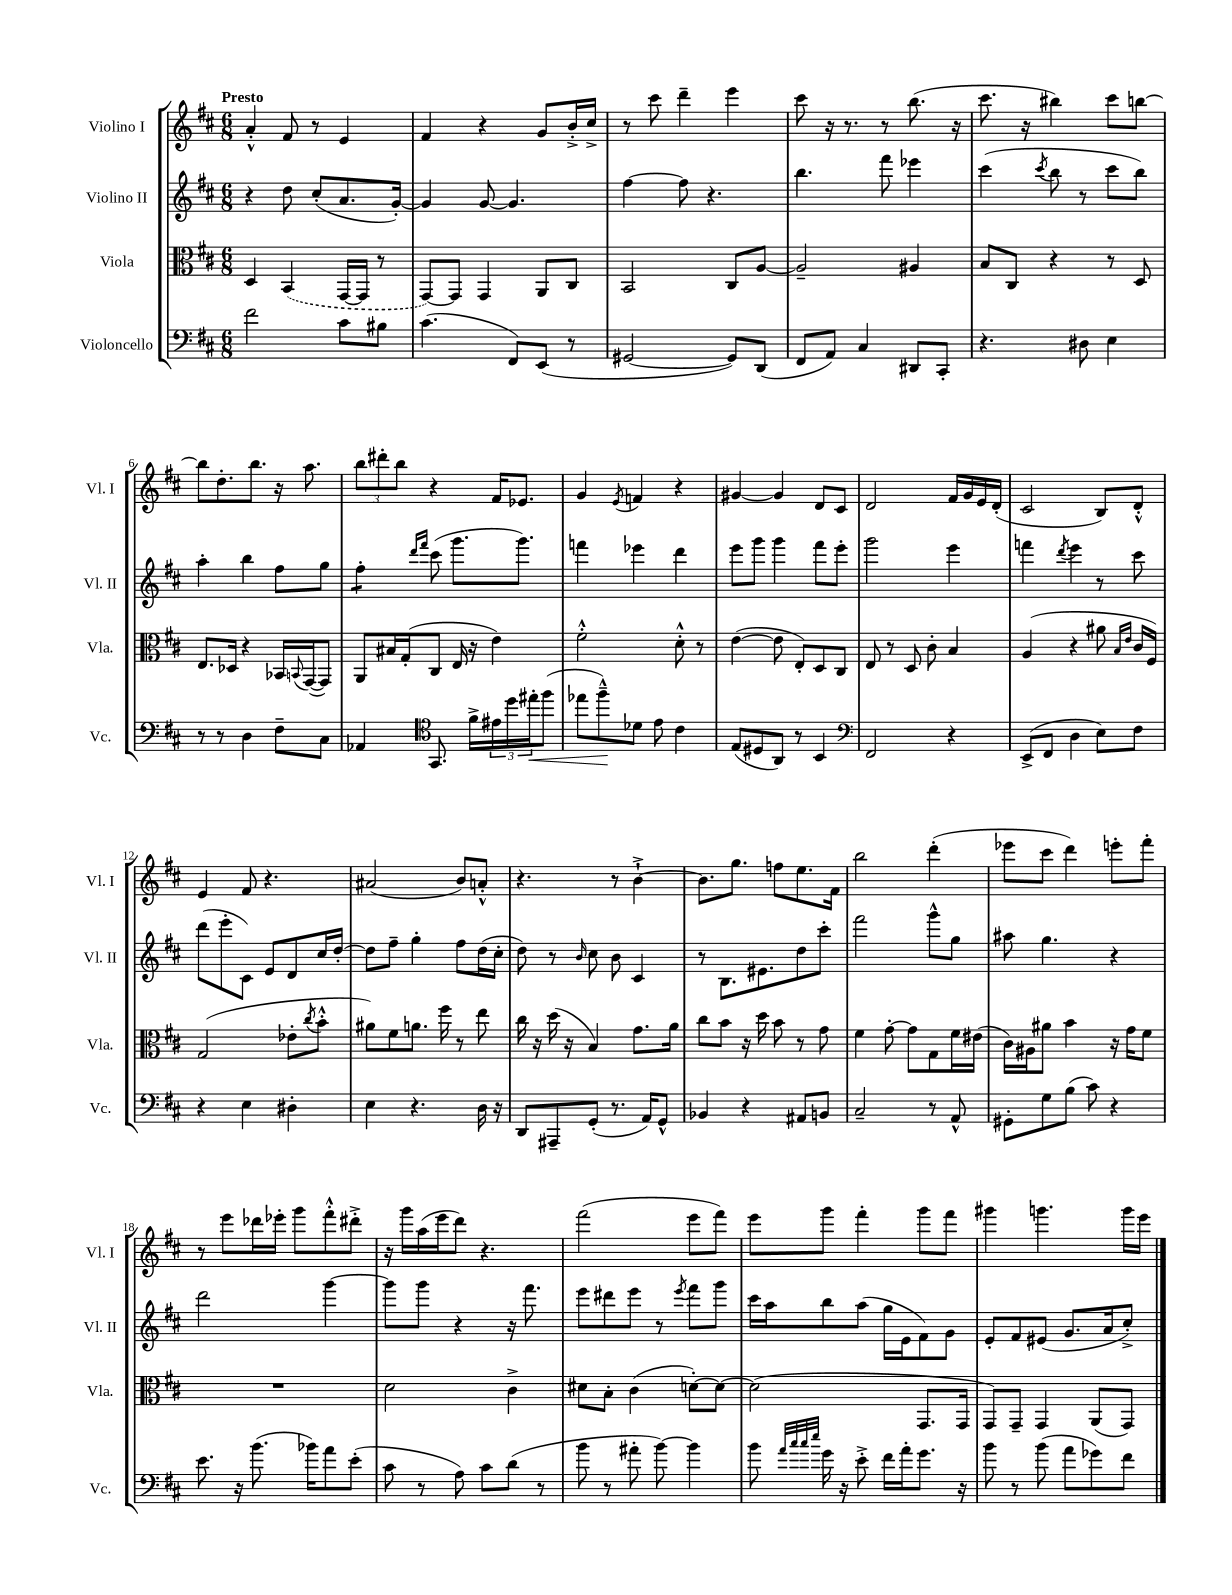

**kern	**kern	**kern	**kern
*staff4	*staff3	*staff2	*staff1
*clefF4	*clefC3	*clefG2	*clefG2
*k[f#c#]	*k[f#c#]	*k[f#c#]	*k[f#c#]
*M6/8	*M6/8	*M6/8	*M6/8
2f#	4D	4r	4a'^^
.	(4BB	8dd	8f#
.	.	(8cc#'	8r
8c#	[16GG	8.a	4e
.	16GG]	.	.
8B#	8r	.	.
.	.	[16g')	.
=	=	=	=
(4.c#	[8GG)	4g]	4f#
.	8GG]	.	.
.	4GG	[8g	4r
8FF#)	.	4.g]	.
(8EE	8AA	.	8g
8r	8C#	.	16b'^
.	.	.	16cc#^
=	=	=	=
[2GG#	2BB	[4ff#	8r
.	.	.	8ccc#
.	.	8ff#]	4ddd~
.	.	4.r	.
8GG#])	8C#	.	4eee
(8DD	[8A	.	.
=	=	=	=
8FF#	2A~]	4.bb	8ccc#
8AA)	.	.	16r
.	.	.	8.r
4C#	.	.	.
.	.	8fff#	8r
8DD#	4A#	4eee-	(8.bb
8CC#'	.	.	.
.	.	.	16r
=	=	=	=
4.r	8B	(4ccc#	8.ccc#
.	8C#	.	.
.	.	.	16r
.	.	8qccc#	.
.	4r	8bb	4bb#)
8D#	.	8r	.
4E	8r	8ccc#	8ccc#
.	8D	8bb)	[8bb
=	=	=	=
8r	8.E	4aa'	8bb]
8r	.	.	8.dd'
.	16D-	.	.
4D	4r	4bb	.
.	.	.	8.bb
8F#~	16BB-	8ff#	16r
.	8qqBB	.	.
.	([16GG	.	8.aa
8C#	8GG])	8gg	.
=	=	=	=
4AA-	8AA	4ff#'	12bb
.	.	.	12ddd#'
.	16B#	.	.
.	.	.	12bb
.	(16G'	.	.
*clefC4	*	*	*
.	.	16qqddd	.
.	.	16qqfff#	.
8.GG	8C#	(8ccc#	4r
.	16E	8.ggg	.
16f#^	16r	.	.
24e#	4e)	.	16f#
24dd	.	.	.
.	.	8.ggg)	8.e-
24ee#'	.	.	.
(8ff#	.	.	.
=	=	=	=
8ee-	2f#'^^	4fff	4g
8ff#~^^)	.	.	.
.	.	.	8qe
8d-	.	4eee-	4f
8e	.	.	.
4c#	8d'^^	4ddd	4r
.	8r	.	.
=	=	=	=
(8E	([4e	8eee	[4g#
8D#	.	8ggg	.
8AA)	8e]	4ggg	4g#]
8r	8E')	.	.
4BB	8D	8fff#	8d
.	8C#	8eee'	8c#
=	=	=	=
*clefF4	*	*	*
2FF#	8E	2ggg	2d
.	8r	.	.
.	8D	.	.
.	8c#'	.	.
4r	4B	4eee	16f#
.	.	.	16g
.	.	.	16e
.	.	.	(16d'
=	=	=	=
(8EE^	(4A	4fff	2c#
8FF#	.	.	.
.	.	8qddd	.
4D	4r	4eee	.
8E)	8a#	8r	8B)
.	16qqB	.	.
.	16qqe	.	.
8F#	16c#	8ccc#	8d'^^
.	16F#)	.	.
=	=	=	=
4r	(2G	(8ddd	4e
.	.	8eee'	.
4E	.	8c#)	8f#
.	.	8e	4.r
4D#'	8e-'	8d	.
.	8qcc#	.	.
.	8b'^^	16cc#	.
.	.	[16dd'	.
=	=	=	=
4E	8a#)	8dd]	(2a#
.	8f#	8ff#~	.
4.r	8.a	4gg'	.
.	16ff#	.	.
.	8r	8ff#	8b)
16D	8ee	(16dd	8a'^^
16r	.	16cc#'	.
=	=	=	=
8DD	16cc#	8dd)	4.r
.	16r	.	.
8AAA#~	(16dd	8r	.
.	16r	.	.
.	.	16qqb	.
(8GG'	4B)	8cc#	.
8.r	.	8b	8r
.	8.g	4c#	[4b`^
16AA)	.	.	.
8GG^^	.	.	.
.	16a	.	.
=	=	=	=
4BB-	8cc#	8r	8.b]
.	8b	8.B	.
.	.	.	8.gg
4r	16r	.	.
.	16dd	8.e#	.
.	8b	.	8ff
8AA#	8r	8dd	8.ee
8BB	8g	8ccc#'	.
.	.	.	16f#
=	=	=	=
2C#~	4f#	2fff#	2bb
.	[8g'	.	.
.	8g]	.	.
8r	8G	8ggg^^	(4ddd'
8AA^^	16f#	8gg	.
.	(16e#	.	.
=	=	=	=
8GG#'	16c#)	8aa#	8eee-
.	16A#	.	.
8G	8a#	4.gg	8ccc#
(8B	4b	.	4ddd)
8c#)	.	.	.
4r	16r	4r	8eee'
.	16g	.	.
.	8f#	.	8fff#'
=	=	=	=
8.e	2.r	2ddd	8r
.	.	.	8eee
16r	.	.	.
(8.b	.	.	16ddd-
.	.	.	16eee-'
.	.	.	8ggg
16b-)	.	.	.
8a	.	[4ggg	8fff#'^^
(8e'	.	.	8ddd#'^
=	=	=	=
8c#	2d	8ggg]	16r
.	.	.	16ggg
8r	.	8ggg	(16aa
.	.	.	16eee
8A)	.	4r	8ddd)
8c#	.	.	4.r
(8d	4c#^	16r	.
.	.	8.fff#	.
8r	.	.	.
=	=	=	=
8b	8d#	8eee	(2fff#
8r	8B'	8ddd#	.
8a#'	(4c#	8eee	.
[8b)	.	8r	.
.	.	8qeee	.
4b]	[8d')	8fff#	8eee
.	8d_	8ggg	8fff#)
=	=	=	=
8b	(2d]	16ccc#	8eee
.	.	16aa	.
32qqa	.	.	.
32qqcc#	.	.	.
32qqcc#	.	.	.
32qqee	.	.	.
16g	.	8bb	8ggg
16r	.	.	.
8e'^	.	(8aa	4fff#'
16f#	.	16gg	.
16a'	.	16e	.
8.g	8.GG	8f#)	8ggg
.	.	8g	8fff#
16r	16GG	.	.
=	=	=	=
8b	8GG)	8e'	4ggg#
8r	8GG~	8f#	.
(8b	4GG	(8e#	4.ggg
8a	.	8.g	.
8g-)	(8AA	.	.
.	.	16a	.
8f#	8GG)	8cc#'^)	16ggg
.	.	.	16eee
==	==	==	==
*-	*-	*-	*-
